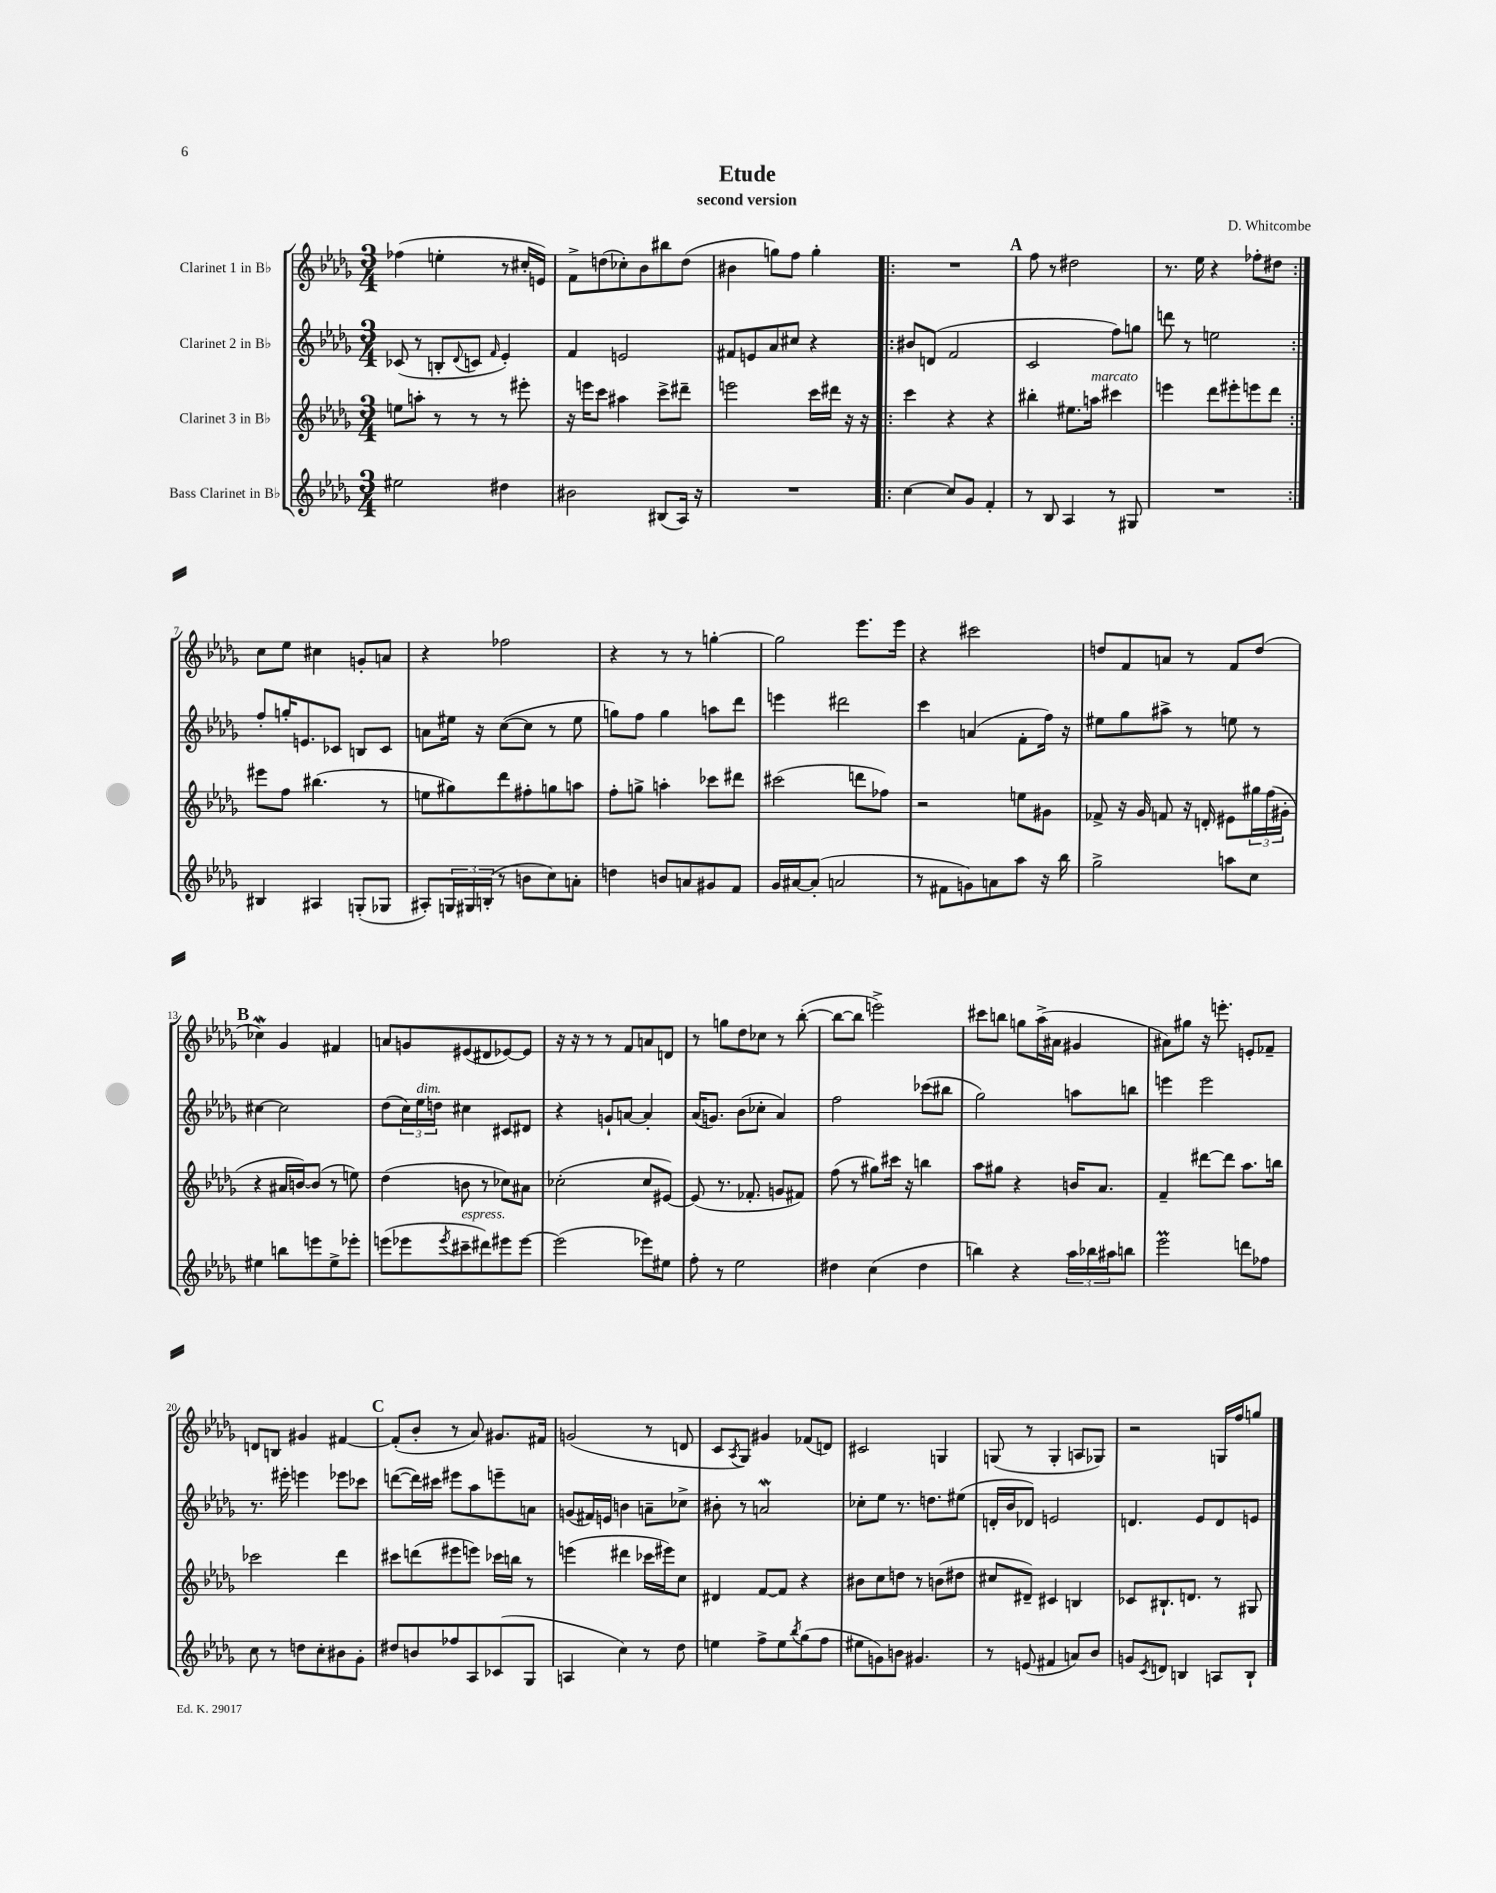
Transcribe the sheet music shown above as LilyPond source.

\header { title = "Etude" composer = "D. Whitcombe" subtitle = "second version" }
<<
\new StaffGroup <<
\new Staff = "s0" \with { instrumentName = "Clarinet 1 in Bb" } {
    \clef treble \key des \major \numericTimeSignature \time 3/4
    fes''4( e''4-. r8 cis''16-. e'16) |
    f'8-> d''8( ces''8-.) bes'8 bis''8 d''8( |
    bis'4 g''8) f''8 g''4-. |
    \repeat volta 2 { R2. |
    \mark \markup { \bold "A" } f''8 r8 dis''2 |
    r8. ees''16 r4 fes''8-. dis''8 | }
    c''8 ees''8 cis''4 g'8-. a'8 |
    r4 fes''2 |
    r4 r8 r8 g''4~-. |
    g''2 ees'''8. ees'''16 |
    r4 cis'''2 |
    d''8 f'8 a'8 r8 f'8 d''8( |
    \mark \markup { \bold "B" } ces''4\mordent) ges'4 fis'4 |
    a'8 g'8 eis'8( dis'8 ees'8~) ees'8 |
    r16 r16 r8 r8 f'8 a'8 d'8 |
    r8 g''8 des''8 ces''8 r8 bes''8~-.( |
    bes''8~ bes''8 e'''2->) |
    cis'''8 b''8 g''8 aes''16->( ais'16 gis'4 |
    ais'8) gis''8 r16 e'''8.-. e'8-. fes'8-- |
    d'8 b8 gis'4 fis'4~ |
    \mark \markup { \bold "C" } fis'8-.( bes'8-. r8 aes'8) gis'8. fis'16 |
    g'2( r8 d'8 |
    c'8 \acciaccatura { aes8 } ges8) gis'4 fes'8( d'8) |
    cis'2 g4 |
    g8( r8 g4-. a8 ges8) |
    r2 g16 f''16 g''8 \bar "|." |
}
\new Staff = "s1" \with { instrumentName = "Clarinet 2 in Bb" } {
    \clef treble \key des \major \numericTimeSignature \time 3/4
    ces'8( r8 b8-. \appoggiatura { des'8 } c'8 \grace { f'16 } ees'4-.) |
    f'4 e'2 |
    fis'8 e'8 aes'8 cis''8 r4 |
    \repeat volta 2 { bis'8 d'8( f'2 |
    \mark \markup { \bold "A" } c'2 f''8) g''8 |
    d'''8 r8 e''2 | }
    f''8-. g''16-. e'8. ces'8 b8 ces'8 |
    a'8 eis''16 r16 c''8~( c''8 r8 eis''8 |
    g''8) f''8 g''4 a''8 des'''8 |
    e'''4 dis'''2 |
    c'''4 a'4( f'8-. f''16) r16 |
    eis''8 ges''8 ais''8-> r8 e''8 r8 |
    \mark \markup { \bold "B" } cis''4~ cis''2 |
    des''8( \tuplet 3/2 { c''16) ees''16^\markup { \italic "dim." } d''16 } cis''4 cis'8 dis'8 |
    r4 g'8-! a'8~ a'4-. |
    aes'16( g'8.) bes'8( ces''8-. aes'4) |
    f''2 ces'''8( bis''8 |
    ges''2) a''8 b''8 |
    e'''4 e'''2 |
    r8. eis'''16-. e'''4 ees'''8 ces'''8 |
    \mark \markup { \bold "C" } d'''8~( d'''16) cis'''16 eis'''8 aes''8 e'''8-- a'8 |
    g'8( fis'16) e'16 b'4 a'8-- ces''8-> |
    bis'8-. r8 a'2\mordent |
    ces''8-. ees''8 r8. d''8. eis''8( |
    d'16-. bes'16 des'8) e'2 |
    d'4. ees'8 d'8 e'8 \bar "|." |
}
\new Staff = "s2" \with { instrumentName = "Clarinet 3 in Bb" } {
    \clef treble \key des \major \numericTimeSignature \time 3/4
    e''8 a''8-. r8 r8 r8 eis'''8-. |
    r16 e'''16 c'''8 ais''4 c'''8-> dis'''8-- |
    e'''2 c'''16 dis'''16 r16 r16 |
    \repeat volta 2 { c'''4 r4 r4 |
    \mark \markup { \bold "A" } bis''4-. eis''8. a''16^\markup { \italic "marcato" } cis'''4 |
    e'''4 des'''8 eis'''8-. e'''8 des'''8 | }
    eis'''8 f''8 bis''4.( r8 |
    e''8 gis''8) des'''8 fis''8-. g''8 a''8 |
    f''8-. g''8-> a''4-. ces'''8 dis'''8 |
    cis'''2( d'''8 fes''8) |
    r2 e''8 gis'8 |
    fes'8-> r16 ges'16 f'8 r16 d'16-. eis'8 \tuplet 3/2 { gis''16 f''16( gis'16-. } |
    \mark \markup { \bold "B" } r4 ais'16 b'16~) b'8( r8 e''8) |
    des''4( b'8 r8 ces''8) ais'8 |
    ces''2-.( ces''8 eis'8~) |
    eis'8( r8. fes'8.-. g'8 fis'8) |
    f''8( r8 gis''8) cis'''16 r16 b''4 |
    aes''8 gis''8 r4 b'16 aes'8. |
    f'4-- dis'''8~ dis'''8 aes''8. b''16 |
    ces'''2 des'''4 |
    \mark \markup { \bold "C" } cis'''8 d'''8( eis'''8 e'''8) ces'''16 b''16 r8 |
    e'''4( dis'''4 ces'''16 eis'''16) c''8 |
    dis'4 f'8~ f'8 r4 |
    bis'8 c''8 d''8 r8 b'8( dis''8 |
    cis''8 dis'8--) cis'4 b4 |
    ces'8 bis8.-! d'8. r8 gis8 \bar "|." |
}
\new Staff = "s3" \with { instrumentName = "Bass Clarinet in Bb" } {
    \clef treble \key des \major \numericTimeSignature \time 3/4
    eis''2 dis''4 |
    bis'2 bis8( aes16) r16 |
    R2. |
    \repeat volta 2 { c''4~ c''8 ges'8 f'4-. |
    \mark \markup { \bold "A" } r8 bes8 aes4 r8 gis8 |
    R2. | }
    bis4 ais4 g8-.( ges8 |
    ais8-.) \tuplet 3/2 { g16 gis16 b16-.( } r8 b'8 c''8) a'8-. |
    d''4 b'8 a'8 gis'8 f'8 |
    ges'16 ais'16~ ais'8-.( a'2 |
    r8 fis'8 g'8) a'8 aes''8 r16 bes''16 |
    ges''2-> a''8 c''8 |
    \mark \markup { \bold "B" } eis''4 b''8 e'''8 eis''8-> ees'''8-. |
    e'''8( ees'''8 \acciaccatura { ees'''8 } cis'''8--^\markup { \italic "espress." } dis'''8) eis'''8 eis'''8~ |
    eis'''2( ees'''8) eis''8 |
    f''8-. r8 ees''2 |
    dis''4 c''4( dis''4 |
    b''4) r4 \tuplet 3/2 { aes''16 bes''16 ais''16 } b''8 |
    ees'''2\prall d'''8 fes''8 |
    c''8 r8 d''8 c''8-. bis'8 ges'8-. |
    \mark \markup { \bold "C" } dis''8 b'8 fes''8 aes8 ces'8( ges8 |
    a4 c''4) r8 des''8 |
    e''4 f''8-> e''8 \acciaccatura { bes''8 } ges''8( f''8 |
    eis''8 g'8) b'8 gis'4. |
    r8 e'8( fis'4 a'8) bes'8 |
    g'8 \acciaccatura { c'8 } d'8 b4 a8 b8-! \bar "|." |
}
>>
>>
